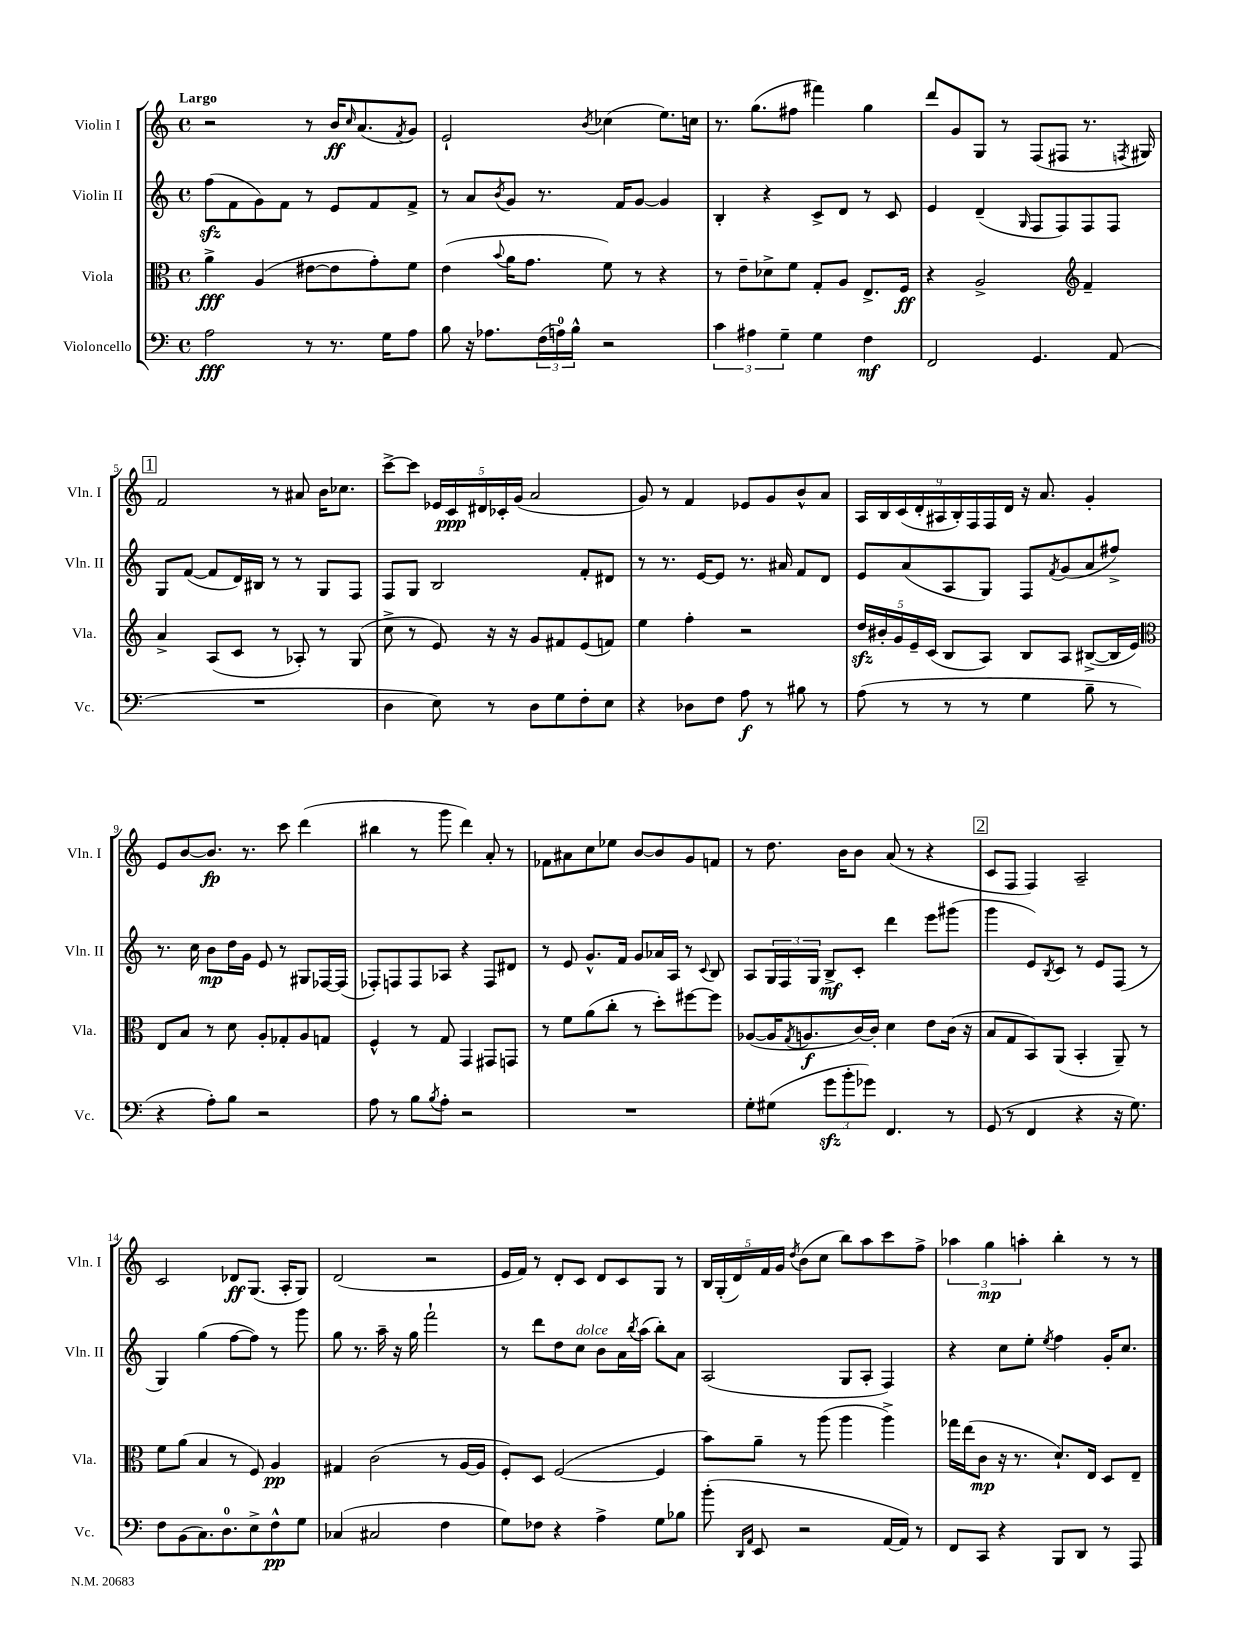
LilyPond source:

<<
\new StaffGroup <<
\new Staff = "s0" \with { instrumentName = "Violin I" shortInstrumentName = "Vln. I" } {
    \clef treble \key c \major \defaultTimeSignature \time 4/4 \tempo "Largo"
    r2 r8 b'16\ff \grace { c''16 } a'8.( \acciaccatura { f'8 } g'8) |
    e'2-! \acciaccatura { b'8 } ces''4( e''8.) c''16 |
    r8. g''8.( fis''8 fis'''4) g''4 |
    d'''8 g'8 g8 r8 f8( fis8 r8. \acciaccatura { f8 } gis16) |
    \mark \markup { \box "1" } f'2 r8 ais'8 b'16 ces''8. |
    c'''8~-> c'''8 \tuplet 5/4 { ees'16 c'16\ppp dis'16 ces'16-. g'16( } a'2 |
    g'8) r8 f'4 ees'8 g'8 b'8-^ a'8 |
    \tuplet 9/8 { a16 b16 c'16( d'16-. ais16 b16-.) f16 f16 d'16 } r16 a'8. g'4-. |
    e'8 b'8~ b'8.\fp r8. c'''8 d'''4( |
    bis''4 r8 g'''8 d'''4) a'8-. r8 |
    fes'8 ais'8 c''8 ees''8 b'8~ b'8 g'8 f'8 |
    r8 d''8. b'16 b'8 a'8( r8 r4 |
    \mark \markup { \box "2" } c'8 f8 f4) a2-- |
    c'2 des'8\ff g8.( a16-. g8) |
    d'2( r2 |
    e'16 f'16) r8 d'8-. c'8 d'8 c'8 g8 r8 |
    \tuplet 5/4 { b16 g16-.( d'16) f'16 g'16 } \acciaccatura { d''8 } b'8( c''8 b''8) a''8 c'''8 f''8-> |
    \tuplet 3/2 { aes''4 g''4\mp a''4-. } b''4-. r8 r8 \bar "|." |
}
\new Staff = "s1" \with { instrumentName = "Violin II" shortInstrumentName = "Vln. II" } {
    \clef treble \key c \major \defaultTimeSignature \time 4/4
    f''8\sfz( f'8 g'8) f'8 r8 e'8 f'8 f'8-> |
    r8 a'8 \acciaccatura { b'8 } g'8 r8. f'16 g'8~ g'4 |
    b4-. r4 c'8-> d'8 r8 c'8 |
    e'4 d'4--( \grace { g16 } f8 f8) f8 f8 |
    \mark \markup { \box "1" } g8 f'8~( f'8 d'16) bis16 r8 r8 g8 f8 |
    f8 g8 b2 f'8-. dis'8 |
    r8 r8. e'16~ e'8 r8. ais'16 f'8 d'8 |
    e'8 a'8( a8 g8) f8 \acciaccatura { f'8 } g'8( a'8 fis''8->) |
    r8. c''16 b'8\mp d''16 g'16 e'8 r8 gis8 fes16~ fes16( |
    fes8-.) f8 f8 aes8 r4 f8 dis'8 |
    r8 e'8 g'8.-^ f'16 g'8 aes'16 a16 r8 \appoggiatura { c'8 } b8 |
    a8 \tuplet 3/2 { g16 f16 g16 } b8->\mf c'8-. d'''4 e'''8 gis'''8( |
    \mark \markup { \box "2" } g'''4 e'8) \acciaccatura { b8 } c'8 r8 e'8 f8( r8 |
    g4) g''4( f''8~ f''8) r8 g'''8 |
    g''8 r8. a''16-- r16 g''16 f'''2-! |
    r8 d'''8 d''8 c''8^\markup { \italic "dolce" } b'8 a'16 \acciaccatura { b''8 } a''16( b''8-.) a'8 |
    a2( g8 a8-. f4) |
    r4 c''8 e''8-. \acciaccatura { e''8 } f''4 g'16-. c''8. \bar "|." |
}
\new Staff = "s2" \with { instrumentName = "Viola" shortInstrumentName = "Vla." } {
    \clef alto \key c \major \defaultTimeSignature \time 4/4
    a'4->\fff a4( eis'8~ eis'8 g'8-.) f'8 |
    e'4( \appoggiatura { b'8 } a'16 g'8. f'8) r8 r4 |
    r8 e'8-- des'8-> f'8 g8-. a8 e8.-> f16\ff |
    r4 a2-> \clef treble f'4-- |
    \mark \markup { \box "1" } a'4-> a8( c'8 r8 aes8-.) r8 g8( |
    c''8-> r8 e'8) r16 r16 g'8 fis'8 e'8( f'8) |
    e''4 f''4-. r2 |
    \tuplet 5/4 { d''16\sfz bis'16-. g'16 e'16-- c'16( } b8 a8) b8 a8 bis8~->( bis16 e'16) |
    \clef alto e8 b8 r8 d'8 a8-. ges8-. a8 g8 |
    f4-^ r8 g8 g,4 gis,8 g,8 |
    r8 f'8 a'8( c''8-. r8 d''8-.) fis''8~ fis''8 |
    aes8~( aes16 \acciaccatura { g8 } a8.\f c'16~) c'16-. d'4 e'8 c'16( r16 |
    \mark \markup { \box "2" } b8 g8 b,8) a,8( b,4-. a,8--) r8 |
    f'8 a'8( b4 r8 f8) a4\pp |
    gis4 c'2( r8 a16~ a16 |
    f8-.) d8 f2~( f4 |
    b'8) a'8-- r8 a''8( a''4 a''4->) |
    ges''16 e''16( c'8\mp r16 r8. d'8.-!) e16 d8 e8-- \bar "|." |
}
\new Staff = "s3" \with { instrumentName = "Violoncello" shortInstrumentName = "Vc." } {
    \clef bass \key c \major \defaultTimeSignature \time 4/4
    a2\fff r8 r8. g16 a8 |
    b8 r16 aes8. \tuplet 3/2 { f16( a16-0) b16-^ } r2 |
    \tuplet 3/2 { c'4 ais4 g4-- } g4 f4\mf |
    f,2 g,4. a,8( |
    \mark \markup { \box "1" } R1 |
    d4 e8) r8 d8 g8 f8-. e8 |
    r4 des8 f8 a8\f r8 bis8 r8 |
    a8( r8 r8 r8 g4 b8-- r8 |
    r4 a8-.) b8 r2 |
    a8 r8 b8 \acciaccatura { b8 } a8-. r2 |
    R1 |
    g8-. gis8( \tuplet 3/2 { g'8\sfz b'8-. ges'8) } f,4. r8 |
    \mark \markup { \box "2" } g,8( r8 f,4 r4 r16 g8.) |
    f8 b,8( c8.) d8.-0 e8-> f8-^\pp g8 |
    ces4( cis2 f4 |
    g8) fes8 r4 a4-> g8 bes8 |
    b'8-.( \grace { d,16 a,16 } e,8 r2 a,16~ a,16) r8 |
    f,8 c,8 r4 b,,8 d,8 r8 a,,8 \bar "|." |
}
>>
>>
